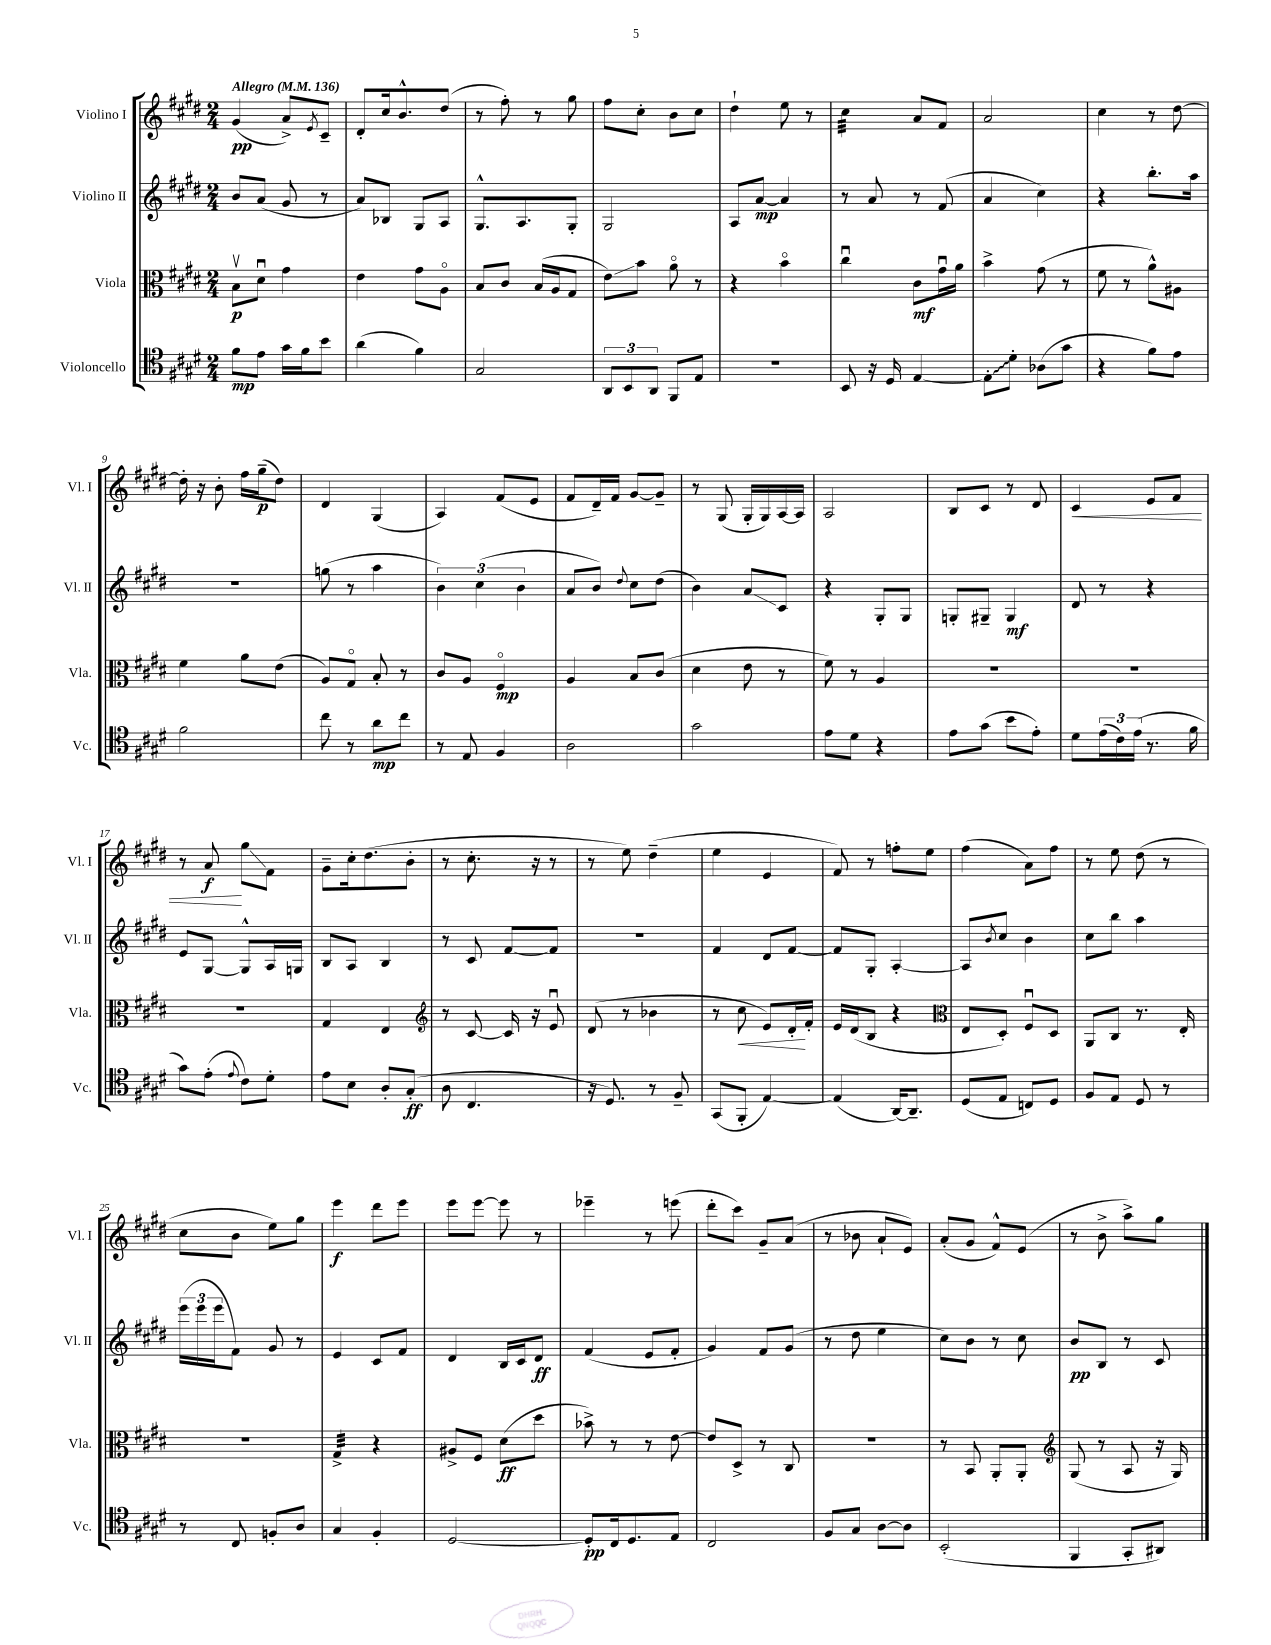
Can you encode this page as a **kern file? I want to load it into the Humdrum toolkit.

**kern	**kern	**kern	**kern
*staff4	*staff3	*staff2	*staff1
*clefC4	*clefC3	*clefG2	*clefG2
*k[f#c#g#d#]	*k[f#c#g#d#]	*k[f#c#g#d#]	*k[f#c#g#d#]
*M2/4	*M2/4	*M2/4	*M2/4
*MM136	*MM136	*MM136	*MM136
8f#	8Bv	8b	(4g#
8e	8d#u	(8a	.
16g#	4g#	8g#	8a^)
16f#	.	.	.
.	.	.	8qe
8b	.	8r	8c#~
=	=	=	=
(4a	4e	8a)	8d#'
.	.	8B-	16cc#
.	.	.	8.b^^
4f#)	8g#	8G#	.
.	8Ao	8A	(8dd#
=	=	=	=
2G#	8B	8.G#^^	8r
.	8c#	.	8ff#')
.	.	8.A	.
.	(16B	.	8r
.	16A	.	.
.	8G#	8G#'	8gg#
=	=	=	=
12AA	8e)	2G#	8ff#
12BB	.	.	.
.	8b	.	8cc#'
12AA	.	.	.
8FF#	8ao	.	8b
8E	8r	.	8cc#
=	=	=	=
2r	4r	8A	4dd#`
.	.	[8a	.
.	4bo	4a]	8ee
.	.	.	8r
=	=	=	=
8BB	4cc#u	8r	4cc#
16r	.	8a	.
16D#	.	.	.
[4E	8c#	8r	8a
.	16g#u	(8f#	8f#
.	16a	.	.
=	=	=	=
8E']	4b^	4a	2a
8d#'	.	.	.
(8A-	(8g#	4cc#)	.
8g#	8r	.	.
=	=	=	=
4r	8f#	4r	4cc#
.	8r	.	.
8f#)	8a^^)	8.bb'	8r
8e	8A#	.	[8dd#
.	.	16aa	.
=	=	=	=
2f#	4f#	2r	16dd#']
.	.	.	16r
.	.	.	8b'
.	8a	.	16ff#
.	.	.	(16gg#~
.	(8e	.	8dd#)
=	=	=	=
8cc#	8A)	(8gg	4d#
8r	8G#o	8r	.
8a	8B'	4aa	(4G#
8cc#	8r	.	.
=	=	=	=
8r	8c#	6b)	4A)
8E	8A	.	.
.	.	(6cc#	.
4F#	4F#o	.	(8f#
.	.	6b	.
.	.	.	8e
=	=	=	=
2A	4A	8a	8f#
.	.	8b)	16d#~)
.	.	.	16f#
.	.	8qqdd#	.
.	8B	8cc#	[8g#
.	(8c#	(8dd#	8g#~]
=	=	=	=
2g#	4d#	4b)	8r
.	.	.	(8G#
.	8e	8a	16G#'
.	.	.	16G#)
.	8r	8c#	[16A
.	.	.	16A]
=	=	=	=
8e	8f#)	4r	2A
8d#	8r	.	.
4r	4A	8G#'	.
.	.	8G#	.
=	=	=	=
8e	2r	8G'	8B
(8g#	.	8G#~	8c#
8b	.	4G#	8r
8e')	.	.	8d#
=	=	=	=
8d#	2r	8d#	4c#
(24e	.	8r	.
24c#)	.	.	.
(24e	.	.	.
8.r	.	4r	8e
.	.	.	8f#
16f#	.	.	.
=	=	=	=
8g#)	2r	8e	8r
(8e'	.	[8G#	8a
8qqe	.	.	.
8c#)	.	8G#^^]	8gg#
8d#'	.	16A	8f#
.	.	16G	.
=	=	=	=
8e	4G#	8B	8g#~
8B	.	8A	16cc#'
.	.	.	(8.dd#
8A'	4E	4B	.
(8G#'	.	.	8b'
=	=	=	=
*	*clefG2	*	*
8A	8r	8r	8r
4.C#	[8c#	8c#	8.cc#'
.	16c#]	[8f#	.
.	16r	.	16r
.	8eu	8f#]	8r
=	=	=	=
16r	(8d#	2r	8r
8.D#)	.	.	.
.	8r	.	8ee)
8r	4b-	.	(4dd#~
8F#~	.	.	.
=	=	=	=
(8GG#	8r	4f#	4ee
8FF#'	8cc#	.	.
[4E)	8e)	8d#	4e
.	16d#'	[8f#	.
.	16f#'	.	.
=	=	=	=
(4E]	16e	8f#]	8f#)
.	(16d#	.	.
.	8B	8G#'	8r
[16AA)	4r	[4A'	8ff'
8.AA~]	.	.	.
.	.	.	8ee
=	=	=	=
*	*clefC3	*	*
(8D#	8E	8A]	(4ff#
.	.	8qb	.
8E	8D#')	8cc#	.
8C)	8F#u	4b	8a)
8D#	8D#	.	8ff#
=	=	=	=
8F#	8AA	8cc#	8r
8E	8C#	8bb	8ee
8D#	8.r	4aa	(8dd#
8r	.	.	8r
.	16E'	.	.
=	=	=	=
8r	2r	(24eee	8cc#
.	.	24eee	.
.	.	24eee	.
8C#	.	8f#)	8b
8F'	.	8g#	8ee)
8A	.	8r	8gg#
=	=	=	=
4G#	4G#^	4e	4eee
4F#'	4r	8c#	8ddd#
.	.	8f#	8eee
=	=	=	=
[2D#	8A#^	4d#	8eee
.	8F#	.	[8eee
.	(8d#	16B	8eee]
.	.	16c#	.
.	8dd#	8d#	8r
=	=	=	=
8D#']	8b-^)	(4f#	4eee-~
16C#	8r	.	.
8.D#	.	.	.
.	8r	8e	8r
8E	[8e	8f#'	(8eee
=	=	=	=
2C#	8e]	4g#)	8ddd#'
.	8D#^	.	8ccc#)
.	8r	8f#	8g#~
.	8C#	(8g#	(8a
=	=	=	=
8F#	2r	8r	8r
8G#	.	8dd#	8b-
[8A	.	4ee	8a`
8A]	.	.	8e)
=	=	=	=
(2BB'	8r	8cc#)	(8a'
.	8BB	8b	8g#
.	8AA'	8r	8f#^^)
.	8AA'	8cc#	(8e
=	=	=	=
*	*clefG2	*	*
4FF#	(8G#	8b	8r
.	8r	8B	8b^
8GG#'	8A	8r	8aa^)
8AA#)	16r	8c#	8gg#
.	16G#)	.	.
==	==	==	==
*-	*-	*-	*-
